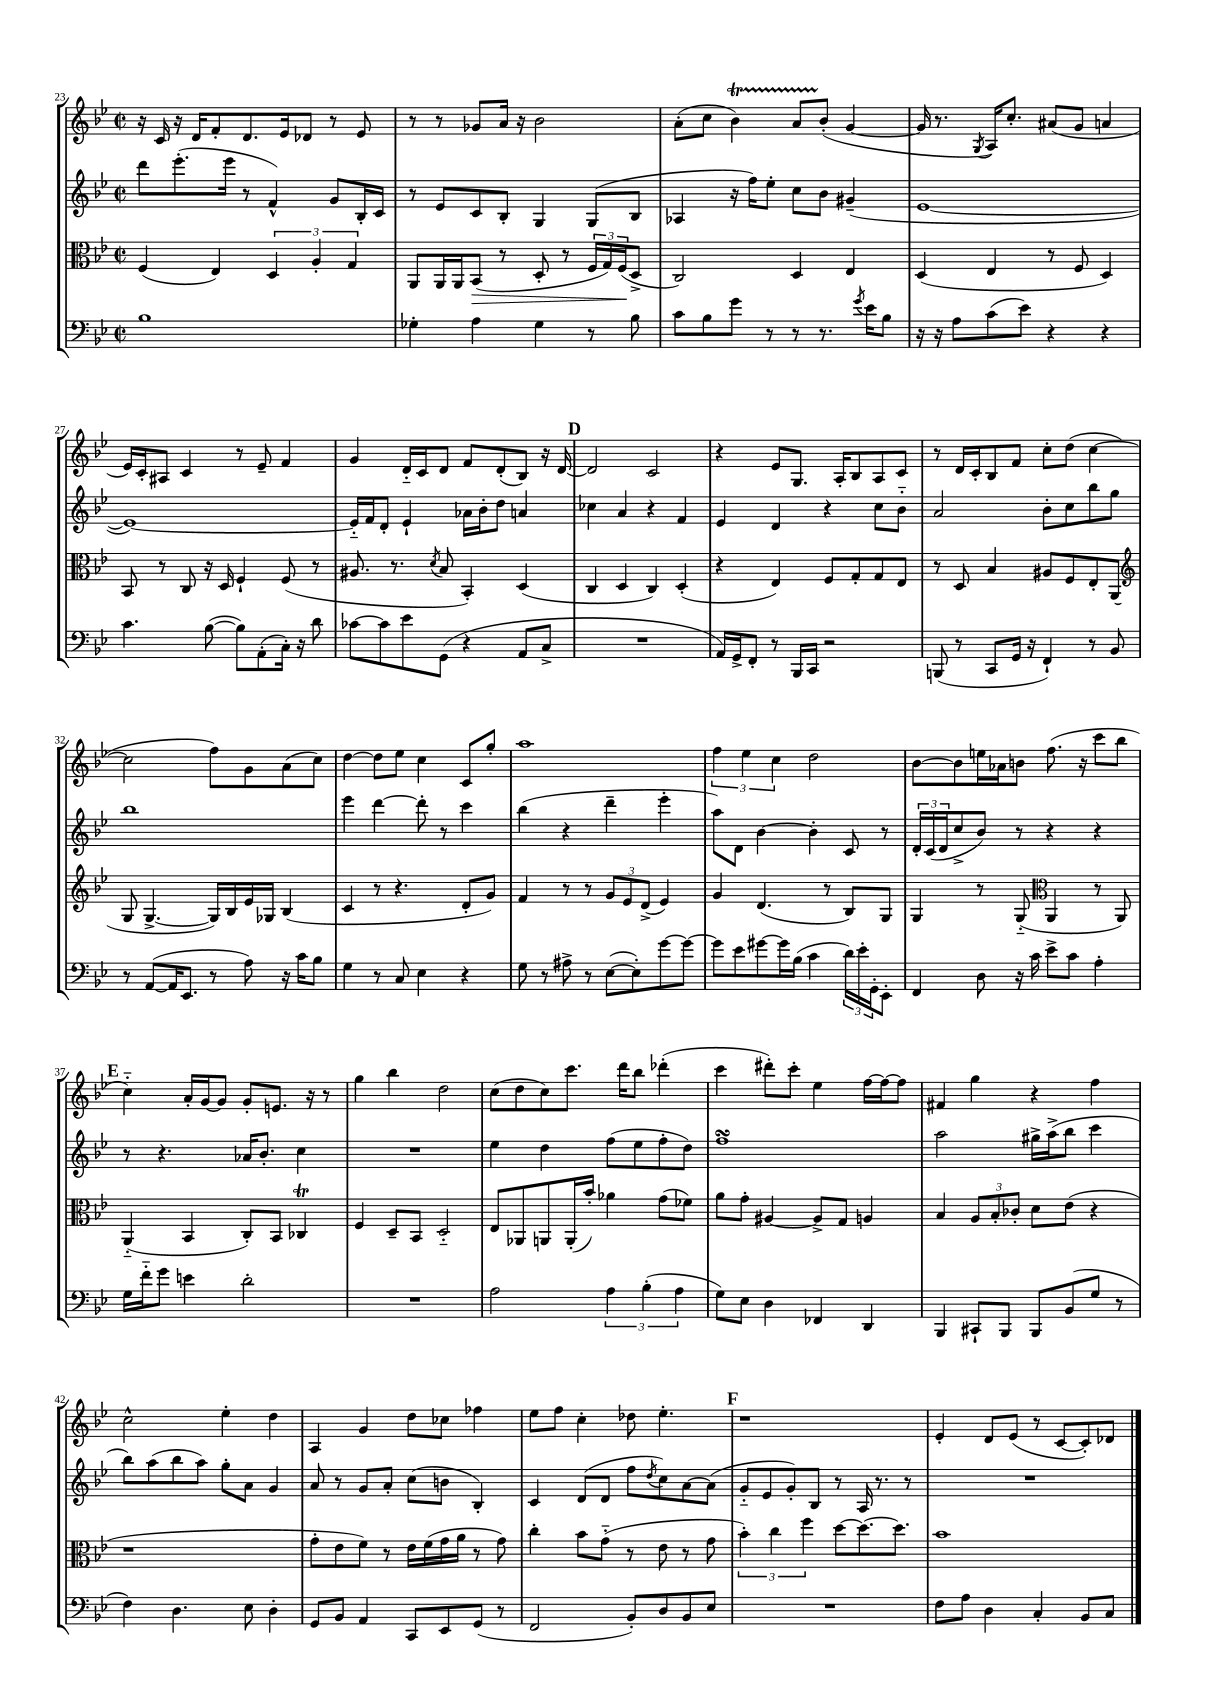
<<
\new StaffGroup <<
\new Staff = "s0" {
    \clef treble \key bes \major \defaultTimeSignature \time 2/2
    r16 c'16 r16 d'16 f'8-. d'8. ees'16 des'8 r8 ees'8 |
    r8 r8 ges'8 a'16 r16 bes'2 |
    a'8-.( c''8 bes'4\startTrillSpan) a'8 bes'8-.\stopTrillSpan( g'4~ |
    g'16 r8. \acciaccatura { g8 } a16) c''8.-. ais'8( g'8 a'4 |
    ees'16) c'16-. ais8 c'4 r8 ees'8-- f'4 |
    g'4 d'16-_ c'16 d'8 f'8 d'8-.( bes8) r16 d'16~ |
    \mark \markup { \bold "D" } d'2 c'2 |
    r4 ees'8 g8. a16-. bes8 a8 c'8 |
    r8 d'16 c'16-. bes8 f'8 c''8-. d''8( c''4~ |
    c''2 f''8) g'8 a'8( c''8) |
    d''4~ d''8 ees''8 c''4 c'8 g''8-. |
    a''1 |
    \tuplet 3/2 { f''4 ees''4 c''4 } d''2 |
    bes'8~ bes'8 e''16 aes'16 b'8 f''8.( r16 c'''8 bes''8 |
    \mark \markup { \bold "E" } c''4-_) a'16-. g'16~ g'8 g'8-. e'8. r16 r8 |
    g''4 bes''4 d''2 |
    c''8( d''8 c''8) c'''8. d'''16 bes''8 des'''4-.( |
    c'''4 dis'''8-.) c'''8-. ees''4 f''16~ f''16~ f''8 |
    fis'4 g''4 r4 f''4 |
    c''2-^ ees''4-. d''4 |
    a4 g'4 d''8 ces''8 fes''4 |
    ees''8 f''8 c''4-. des''8 ees''4.-. |
    \mark \markup { \bold "F" } r1 |
    ees'4-. d'8 ees'8( r8 c'8~ c'8-.) des'8 \bar "|." |
}
\new Staff = "s1" {
    \clef treble \key bes \major \defaultTimeSignature \time 2/2
    d'''8 ees'''8.-.( ees'''16 r8 f'4-^) g'8 bes16-. c'16 |
    r8 ees'8 c'8 bes8-. g4 g8( bes8 |
    aes4 r16 f''16) ees''8-. c''8 bes'8 gis'4--( |
    ees'1~ |
    ees'1~) |
    ees'16-_ f'16 d'8-. ees'4-! aes'16 bes'16-. d''8 a'4 |
    \mark \markup { \bold "D" } ces''4 a'4 r4 f'4 |
    ees'4 d'4 r4 c''8 bes'8-_ |
    a'2 bes'8-. c''8 bes''8 g''8 |
    bes''1 |
    ees'''4 d'''4~ d'''8-. r8 c'''4 |
    bes''4( r4 d'''4-- ees'''4-. |
    a''8) d'8 bes'4~ bes'4-. c'8 r8 |
    \tuplet 3/2 { d'16-. c'16( d'16 } c''8-> bes'8) r8 r4 r4 |
    \mark \markup { \bold "E" } r8 r4. aes'16 bes'8.-. c''4 |
    R1 |
    ees''4 d''4 f''8( ees''8 f''8-. d''8) |
    f''1\turn |
    a''2 gis''16-> a''16->( bes''8 c'''4 |
    bes''8) a''8( bes''8 a''8) g''8-. a'8 g'4 |
    a'8 r8 g'8 a'8-. c''8( b'8 bes4-.) |
    c'4 d'8( d'8 f''8 \acciaccatura { d''8 } c''8) a'8~ a'8( |
    \mark \markup { \bold "F" } g'8-_ ees'8 g'8-.) bes8 r8 a16 r8. r8 |
    R1 \bar "|." |
}
\new Staff = "s2" {
    \clef alto \key bes \major \defaultTimeSignature \time 2/2
    f4( ees4) \tuplet 3/2 { d4 a4-. g4 } |
    a,8 a,16 a,16 bes,8\>( r8 d8-. r8 \tuplet 3/2 { f16 g16) f16\!( } d8-> |
    c2) d4 ees4 |
    d4( ees4 r8 f8 d4) |
    bes,8 r8 c8 r16 d16 f4-! f8( r8 |
    ais8. r8. \acciaccatura { d'8 } bes8 bes,4-.) d4( |
    \mark \markup { \bold "D" } c4 d4 c4) d4-.( |
    r4 ees4) f8 g8-. g8 ees8 |
    r8 d8 bes4 ais8 f8 ees8-. a,8( |
    \clef treble g8 g4.~-> g16) bes16 ees'16 ges16 bes4( |
    c'4 r8 r4. d'8-. g'8) |
    f'4 r8 r8 \tuplet 3/2 { g'8 ees'8 d'8->( } ees'4) |
    g'4 d'4.( r8 bes8) g8 |
    g4 r8 g8-_( \clef alto a,4 r8 a,8) |
    \mark \markup { \bold "E" } a,4-_( bes,4 c8-.) bes,8 ces4\trill |
    f4 d8-- bes,8 d2-_ |
    ees8 aes,8 a,8 a,16-.( bes'16-.) aes'4 g'8( fes'8) |
    a'8 g'8-. ais4~ ais8-> g8 a4 |
    bes4 \tuplet 3/2 { a8 bes8-. ces'8-. } d'8 ees'8( r4 |
    r1 |
    g'8-. ees'8 f'8) r8 ees'16 f'16( g'16 a'16 r8 g'8) |
    c''4-. bes'8 g'8-_( r8 ees'8 r8 g'8 |
    \mark \markup { \bold "F" } \tuplet 3/2 { bes'4-.) c''4 f''4 } d''8~ d''8.~ d''8. |
    bes'1 \bar "|." |
}
\new Staff = "s3" {
    \clef bass \key bes \major \defaultTimeSignature \time 2/2
    bes1 |
    ges4-. a4 ges4 r8 bes8 |
    c'8 bes8 g'8 r8 r8 r8. \acciaccatura { g'8 } ees'16 bes8 |
    r16 r16 a8 c'8( ees'8) r4 r4 |
    c'4. bes8~( bes8) a,8-.( c16-.) r16 d'8 |
    ces'8~ ces'8 ees'8 g,8( r4 a,8 c8-> |
    \mark \markup { \bold "D" } R1 |
    a,16) g,16-> f,8-. r8 bes,,16 c,16 r2 |
    b,,8( r8 c,8 g,16 r16 f,4-!) r8 bes,8 |
    r8 a,8~( a,16 ees,8. r8 a8) r16 c'16 bes8 |
    g4 r8 c8 ees4 r4 |
    g8 r8 ais8-> r8 ees8~( ees8-.) g'8~ g'8~ |
    g'8 ees'8 gis'8~ gis'16 bes16( c'4 \tuplet 3/2 { d'16) ees'16-. g,16-. } ees,8-. |
    f,4 d8 r16 c'16 ees'8-> c'8 a4-. |
    \mark \markup { \bold "E" } g16 f'16-_ g'8 e'4 d'2-. |
    R1 |
    a2 \tuplet 3/2 { a4 bes4-.( a4 } |
    g8) ees8 d4 fes,4 d,4 |
    bes,,4 cis,8-! bes,,8 bes,,8 bes,8( g8 r8 |
    f4) d4. ees8 d4-. |
    g,8 bes,8 a,4 c,8 ees,8 g,8( r8 |
    f,2 bes,8-.) d8 bes,8 ees8 |
    \mark \markup { \bold "F" } R1 |
    f8 a8 d4 c4-. bes,8 c8 \bar "|." |
}
>>
>>
\layout { \context { \Score currentBarNumber = #23 } }
